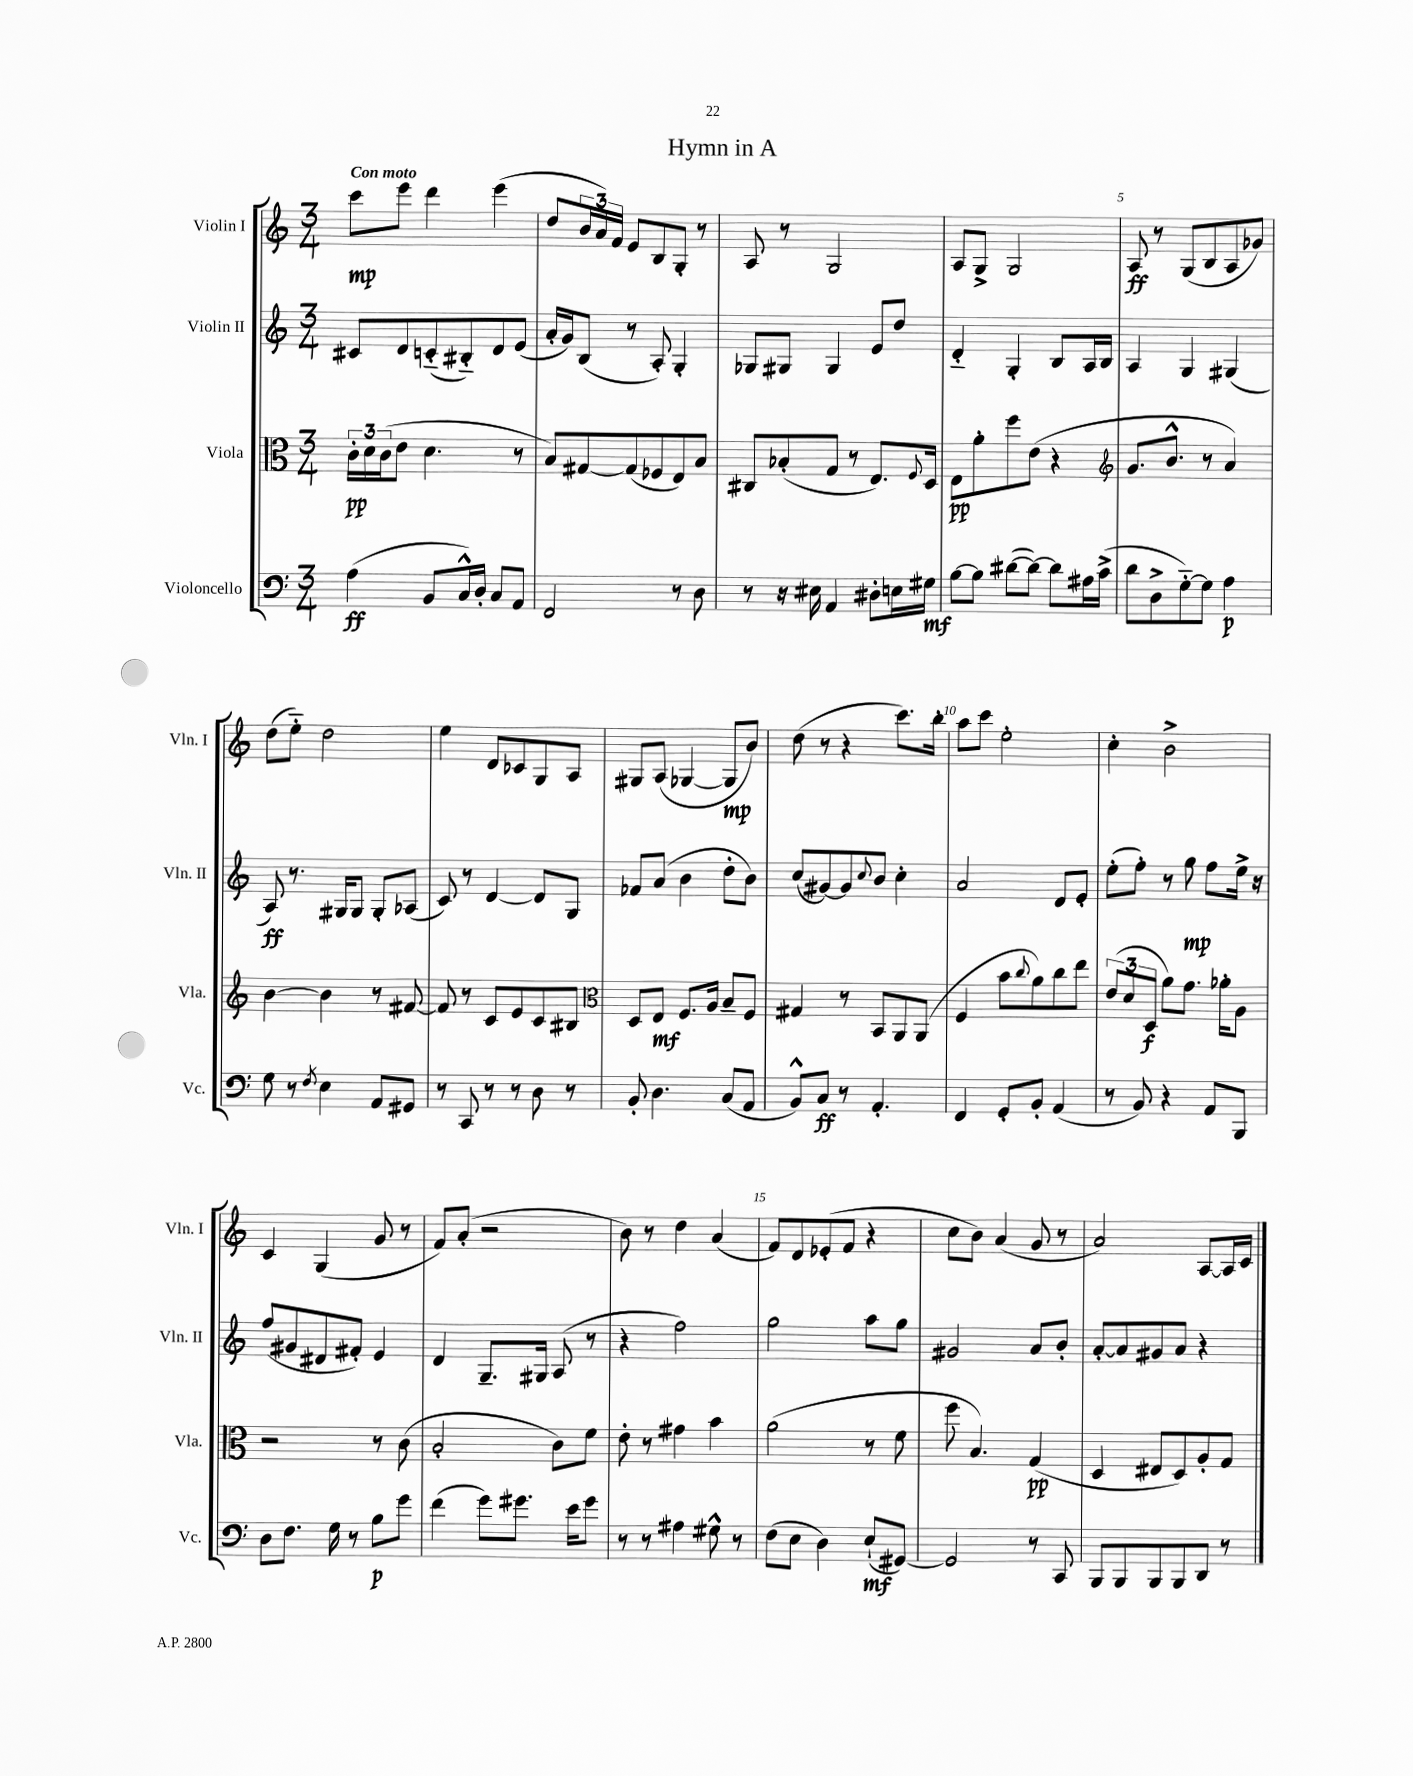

**kern	**kern	**kern	**kern
*staff4	*staff3	*staff2	*staff1
*clefF4	*clefC3	*clefG2	*clefG2
*k[]	*k[]	*k[]	*k[]
*M3/4	*M3/4	*M3/4	*M3/4
(4A\	24c'\LL	8c#/L	8ccc\L
.	24d\	.	.
.	(24c\J	.	.
.	8e\J	8d/	8eee\J
8BB/L	4.d\	(8c'~/	4ddd\
16C^^/L)	.	8B#'~/)	.
16D'/JJ	.	.	.
8C/L	.	8d/	(4eee\
8AA/J	8r	(8e/J	.
=	=	=	=
2FF/	8B/L)	16a'/LL	8dd/L
.	.	16g/J)	.
.	[8G#/	(8B/J	24b/L
.	.	.	24a/)
.	.	.	24f/JJ
.	(8G#/]	8r	8e/L
.	8F-/	8A'/)	8B/
8r	8E/)	4G'/	8G'/J
8D\	8B/J	.	8r
=	=	=	=
8r	8C#/L	8G-/L	8A/
16r	(8B-'/	8G#/J	8r
16E#\	.	.	.
4AA/	8G/J	4G#/	2G/
.	8r	.	.
8D#'\L	8.E/L)	8e/L	.
16E\L	.	8dd/J	.
.	8qqF/	.	.
16G#\JJ	16D/Jk	.	.
=	=	=	=
[8B\L	8E\L	4d'~/	8A/L
8B\]J	8a'\	.	8G^/J
([8d#\L	8ff\	4G'/	2G/
8d#\_J)	(8e\J	.	.
8d#\]L	4r	8B/L	.
16A#\L	.	16A/L	.
(16c^\JJ	.	16B/JJ	.
=	=	=	=
*	*clefG2	*	*
8d\L	8.g/L	4A/	8A/
8D^\	.	.	8r
.	8.b^^/J	.	.
[8G'~\)	.	4G/	(8G/L
8G\]J	8r	.	8B/
4A\	4a/)	(4G#/	8A/
.	.	.	8g-/J)
=	=	=	=
8G\	[4b\	8A/)	(8dd\L
8r	.	8.r	8ee'~\J)
8qF/	.	.	.
4E\	4b\]	.	2dd\
.	.	16G#/LK	.
.	.	8G#/J	.
8AA/L	8r	8G#'/L	.
8GG#/J	[8f#/	(8A-/J	.
=	=	=	=
8r	8f#/]	8c/)	4ee\
8CC/	8r	8r	.
8r	8c/L	[4d/	8d/L
8r	8e/	.	8c-/
8D\	8c/	8d/]L	8G/
8r	8B#/J	8G/J	8A/J
=	=	=	=
*	*clefC3	*	*
8BB'/	8D/L	8f-/L	8G#/L
4.D\	8E/J	(8a/J	(8A/J
.	8.F/L	4b\	[4G-/
.	16A/Jk	.	.
(8C/L	8B~/L	8dd'\L	8G-/]L
8AA/J	8F/J	8b\J)	8b/J)
=	=	=	=
8BB^^/L)	4G#/	(8cc/L	(8dd\
8C/J	.	[8g#/)	8r
8r	8r	8g#/]	4r
.	.	8qqcc/	.
4.AA'/	8BB/L	8b/J	.
.	8AA/	4cc'\	8.ccc\L)
.	(8AA/J	.	.
.	.	.	16bb'\Jk
=	=	=	=
4FF/	4F/	2a/	8aa\L
.	.	.	8ccc\J
8GG'/L	8b\L	.	2ee'\
.	8qqcc/	.	.
8BB'/J	8a\)	.	.
(4AA/	8cc\	8d/L	.
.	8ee\J	8e'/J	.
=	=	=	=
8r	(12e/L	(8ee'\L	4cc'\
.	12d/	.	.
8BB/)	.	8ff'\J)	.
.	12D/J	.	.
4r	8a\L)	8r	2b^\
.	8.g\J	8gg\	.
8AA/L	.	8ff\L	.
.	16a-'\LK	.	.
8BBB/J	8A\J	16ee^\Jk	.
.	.	16r	.
=	=	=	=
8D\L	2r	(8ff/L	4c/
8.F\J	.	8g#/	.
.	.	8d#/	(4G/
16G\	.	.	.
8r	.	8f#'/J)	.
8B\L	8r	4e/	8g/
8g\J	(8c\	.	8r
=	=	=	=
(4f\	2B'/	4d/	8f/L)
.	.	.	(8a'/J
8g\L)	.	8.G~/L	2r
8.g#\J	.	.	.
.	.	16G#/Jk	.
.	8c\L)	(8A/	.
16e\LK	.	.	.
8g#\J	8f\J	8r	.
=	=	=	=
8r	8e'\	4r	8b\)
8r	8r	.	8r
4A#\	4g#\	2ff\)	4dd\
8G#^^\	4b\	.	(4a/
8r	.	.	.
=	=	=	=
(8F\L	(2a\	2gg\	8f/L)
8E\J	.	.	8d/
4D\)	.	.	(8e-'/
.	.	.	8f/J
(8E`/L	8r	8aa\L	4r
[8GG#/J)	8f\	8gg\J	.
=	=	=	=
2GG#/]	8ff\	2g#/	8cc\L
.	4.B/)	.	8b\J)
.	.	.	(4a/
8r	(4G/	8a/L	8g/
8CC/	.	8b'/J	8r
=	=	=	=
8BBB/L	4D/	[8a'/L	2a/)
8BBB/	.	8a/]	.
8BBB/	8E#/L	8g#/	.
8BBB/	8D/)	8a/J	.
8DD/J	8A'/	4r	[8A/L
8r	8G/J	.	16A/]L
.	.	.	16c/JJ
==	==	==	==
*-	*-	*-	*-
